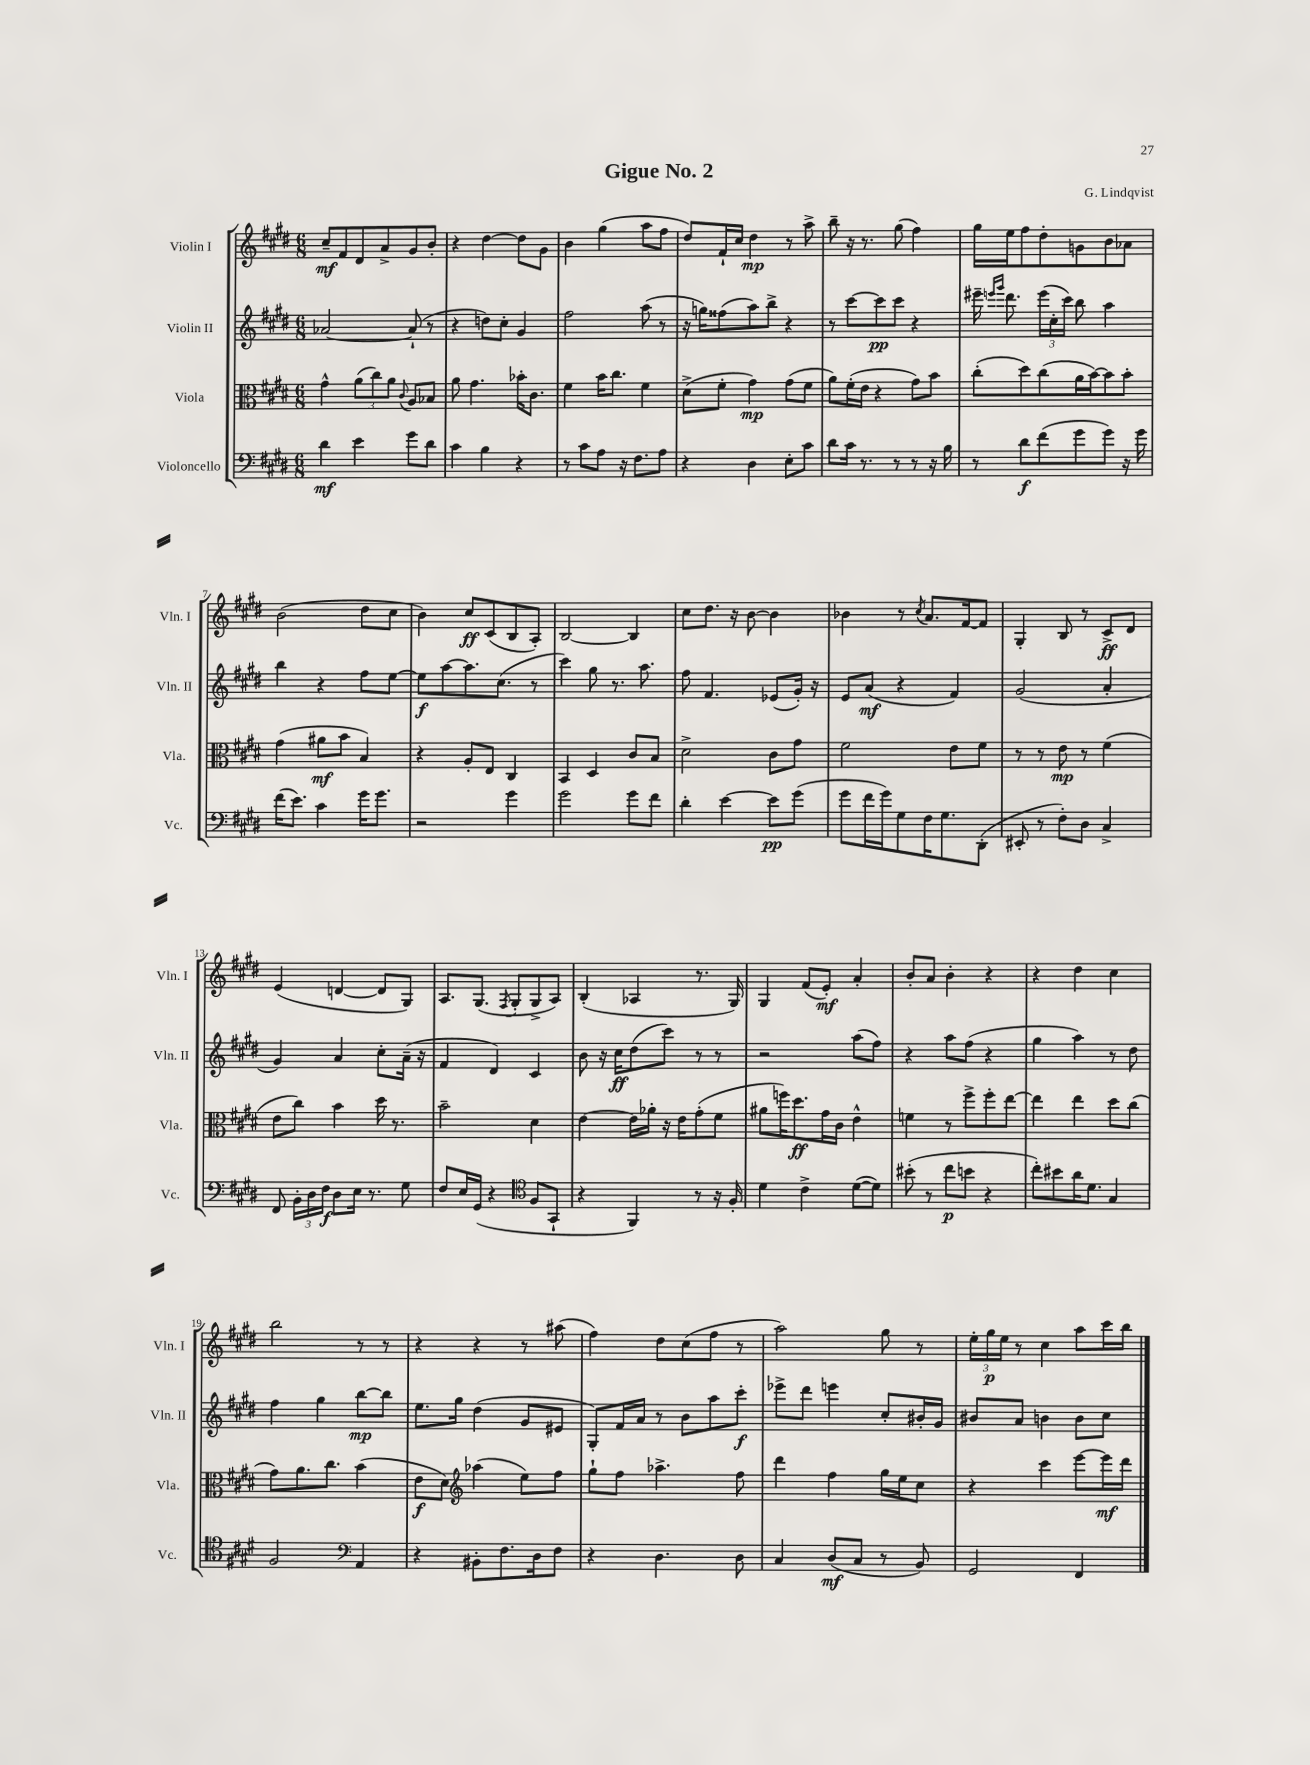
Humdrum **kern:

**kern	**dynam	**kern	**dynam	**kern	**dynam	**kern	**dynam
*part4	*part4	*part3	*part3	*part2	*part2	*part1	*part1
*staff4	*staff4	*staff3	*staff3	*staff2	*staff2	*staff1	*staff1
*I"Violoncello	*	*I"Viola	*	*I"Violin II	*	*I"Violin I	*
*I'Vc.	*	*I'Vla.	*	*I'Vln. II	*	*I'Vln. I	*
*clefF4	*	*clefC3	*	*clefG2	*	*clefG2	*
*k[f#c#g#d#]	*	*k[f#c#g#d#]	*	*k[f#c#g#d#]	*	*k[f#c#g#d#]	*
*M6/8	*	*M6/8	*	*M6/8	*	*M6/8	*
=1	=1	=1	=1	=1	=1	=1	=1
4d#\	mf	4g#^^\	.	[2a-X/	.	8cc#~/L	mf
.	.	.	.	.	.	8f#/	.
4e\	.	(12a\L	.	.	.	8d#/	.
.	.	12cc#\)	.	.	.	.	.
.	.	.	.	.	.	8a^/	.
.	.	12a\J	.	.	.	.	.
.	.	8qqc#/	.	.	.	.	.
8g#\L	.	8A/L	.	(8a-`/]	.	8g#/	.
8d#\J	.	8B-X/J	.	8r	.	8b'/J	.
=2	=2	=2	=2	=2	=2	=2	=2
4c#\	.	8a\	.	4r	.	4r	.
.	.	4.g#\	.	.	.	.	.
4B\	.	.	.	8ddn\L)	.	[4dd#\	.
.	.	.	.	8cc#'\J	.	.	.
4r	.	16b-X'\KL	.	4g#/	.	8dd#\L]	.
.	.	8.c#\J	.	.	.	.	.
.	.	.	.	.	.	8g#\J	.
=3	=3	=3	=3	=3	=3	=3	=3
8r	.	4f#\	.	2ff#\	.	4b\	.
8c#\L	.	.	.	.	.	.	.
8A\J	.	16b\KL	.	.	.	(4gg#\	.
.	.	8.cc#\J	.	.	.	.	.
16r	.	.	.	.	.	.	.
8.F#\L	.	.	.	.	.	.	.
.	.	4f#\	.	(8aa\	.	8aa\L	.
8A\J	.	.	.	8r	.	8ff#\J	.
=4	=4	=4	=4	=4	=4	=4	=4
4r	.	(8d#^\L	.	16r	.	8dd#/L)	.
.	.	.	.	16ggn\KL)	.	.	.
.	.	8f#'\J	.	(8ff##X\	.	16f#`/L	.
.	.	.	.	.	.	16cc#/JJ	.
4D#\	.	4g#\)	mp	8aa\)	.	4dd#\	mp
.	.	.	.	8bb^\J	.	.	.
8E'\L	.	(8g#\L	.	4r	.	8r	.
8c#\J	.	8f#\J	.	.	.	8aa^\	.
=5	=5	=5	=5	=5	=5	=5	=5
8d#\L	.	8a\L)	.	8r	.	8bb~\	.
16c#\Jk	.	(16f#'\L	.	[8ccc#\L	.	16r	.
8.r	.	16e\JJ	.	.	.	8.r	.
.	.	4r	.	8ccc#\]	pp	.	.
8r	.	.	.	8ccc#\J	.	(8gg#\	.
8r	.	8g#\L)	.	4r	.	4ff#\)	.
16r	.	8b\J	.	.	.	.	.
16B\	.	.	.	.	.	.	.
=6	=6	=6	=6	=6	=6	=6	=6
8r	.	(8cc#'\L	.	16eee#X~\	.	16gg#\LL	.
.	.	.	.	16qqeeen/LL	.	.	.
.	.	.	.	16qqggg#/JJ	.	.	.
.	.	.	.	8.ddd#\	.	16ee\J	.
8d#\L	f	8dd#\)	.	.	.	8ff#\	.
(8f#\	.	(8cc#\	.	(24eee\LL	.	8dd#'\	.
.	.	.	.	24cc#'\	.	.	.
.	.	.	.	24ccc#\JJ)	.	.	.
8g#\	.	16a\L	.	8bb\	.	8gn\	.
.	.	[16b\J)	.	.	.	.	.
8g#\J)	.	8b\]	.	4aa\	.	8b\	.
16r	.	8b'\J	.	.	.	8a-X\J	.
16g#\	.	.	.	.	.	.	.
!!LO:LB:g=z
=7	=7	=7	=7	=7	=7	=7	=7
(16f#\KL	.	(4g#\	.	4bb\	.	(2b\	.
8.e\J)	.	.	.	.	.	.	.
4c#\	.	8a#X\L	mf	4r	.	.	.
.	.	8b\J	.	.	.	.	.
16g#\KL	.	4B/)	.	8ff#\L	.	8dd#\L	.
8.g#\J	.	.	.	.	.	.	.
.	.	.	.	[8ee\J	.	8cc#\J	.
=8	=8	=8	=8	=8	=8	=8	=8
2r	.	4r	.	8ee\L]	f	4b\)	.
.	.	.	.	[8aa\	.	.	.
.	.	8A'/L	.	8.aa\]	.	8cc#/L	ff
.	.	8E/J	.	.	.	(8c#/	.
.	.	.	.	(8.cc#\J	.	.	.
4g#\	.	4C#/	.	.	.	8B/	.
.	.	.	.	8r	.	8A'/J)	.
=9	=9	=9	=9	=9	=9	=9	=9
2g#\	.	4BB/	.	4ccc#\)	.	[2B/	.
.	.	4D#/	.	8gg#\	.	.	.
.	.	.	.	8.r	.	.	.
8g#\L	.	8c#/L	.	.	.	4B/]	.
.	.	.	.	8.aa\	.	.	.
8f#\J	.	8B/J	.	.	.	.	.
=10	=10	=10	=10	=10	=10	=10	=10
4d#'\	.	2d#^\	.	8ff#\	.	8cc#\L	.
.	.	.	.	4.f#/	.	8.dd#\J	.
[4e\	.	.	.	.	.	.	.
.	.	.	.	.	.	16r	.
.	.	.	.	.	.	[8b\	.
8e\L]	pp	8c#\L	.	(8e-X/L	.	4b\]	.
(8g#\J	.	8g#\J	.	16g#'/Jk)	.	.	.
.	.	.	.	16r	.	.	.
=11	=11	=11	=11	=11	=11	=11	=11
8g#\L	.	2f#\	.	8e/L	.	4b-X\	.
16f#\L	.	.	.	(8a/J	mf	.	.
16g#\J)	.	.	.	.	.	.	.
8G#\	.	.	.	4r	.	8r	.
.	.	.	.	.	.	8qcc#/	.
16F#\K	.	.	.	.	.	8.a/L	.
8.G#\	.	.	.	.	.	.	.
.	.	8e\L	.	4f#/)	.	.	.
.	.	.	.	.	.	[16f#/k	.
(8DD#'\J	.	8f#\J	.	.	.	8f#/J]	.
=12	=12	=12	=12	=12	=12	=12	=12
8EE#X'/	.	8r	.	(2g#/	.	4G#'/	.
8r	.	8r	.	.	.	.	.
8F#'\L)	.	8e\	mp	.	.	8B/	.
8D#\J	.	8r	.	.	.	8r	.
4C#^/	.	(4f#\	.	4a'/	.	8c#^/L	ff
.	.	.	.	.	.	8d#/J	.
!!LO:LB:g=z
=13	=13	=13	=13	=13	=13	=13	=13
8FF#/	.	8e\L	.	4g#/)	.	(4e/	.
24BB'\LL	.	8cc#\J)	.	.	.	.	.
24D#\	.	.	.	.	.	.	.
24F#\JJ	f	.	.	.	.	.	.
8D#\L	.	4b\	.	4a/	.	[4dn/	.
16E\Jk	.	.	.	.	.	.	.
8.r	.	.	.	.	.	.	.
.	.	16dd#\	.	8cc#'\L	.	8d/L]	.
.	.	8.r	.	.	.	.	.
8G#\	.	.	.	(16a~\Jk	.	8G#/J)	.
.	.	.	.	16r	.	.	.
=14	=14	=14	=14	=14	=14	=14	=14
8F#/L	.	2b~\	.	4f#/	.	8.A/L	.
16E/L	.	.	.	.	.	.	.
(16GG#/JJ	.	.	.	.	.	(8.G#/J	.
4r	.	.	.	4d#/)	.	.	.
.	.	.	.	.	.	8qF#/	.
.	.	.	.	.	.	8G#'/L	.
*clefC4	*	*	*	*	*	*	*
8F#/L	.	4d#\	.	4c#/	.	8G#^/	.
8GG#`/J	.	.	.	.	.	8A/J)	.
=15	=15	=15	=15	=15	=15	=15	=15
4r	.	[4e\	.	8b\	.	(4B'/	.
.	.	.	.	16r	.	.	.
.	.	.	.	16cc#\KL	ff	.	.
4FF#/)	.	16e\LL]	.	(8dd#\	.	4A-X/	.
.	.	16a-X'\JJ	.	.	.	.	.
.	.	16r	.	8ccc#\J)	.	.	.
.	.	16e\KL	.	.	.	.	.
8r	.	(8g#'\	.	8r	.	8.r	.
16r	.	8f#\J	.	8r	.	.	.
16F#'/	.	.	.	.	.	16G#/)	.
=16	=16	=16	=16	=16	=16	=16	=16
4d#\	.	8a#X\L	.	2r	.	4G#/	.
.	.	16ffn\K)	.	.	.	.	.
.	.	8.dd#\	ff	.	.	.	.
4c#^\	.	.	.	.	.	(8f#/L	.
.	.	16g#\L	.	.	.	8e'/J)	mf
.	.	16c#\JJ	.	.	.	.	.
([8d#\L	.	4e^^\	.	(8aa\L	.	4a'/	.
8d#\J])	.	.	.	8ff#\J)	.	.	.
=17	=17	=17	=17	=17	=17	=17	=17
(8b#X'\	.	4fn\	.	4r	.	8b'/L	.
8r	.	.	.	.	.	8a/J	.
8cc#\L	p	8r	.	8aa\L	.	4b'\	.
8bn\J	.	8ff#^\L	.	(8ff#\J	.	.	.
4r	.	8ff#'\	.	4r	.	4r	.
.	.	[8ee\J	.	.	.	.	.
=18	=18	=18	=18	=18	=18	=18	=18
8cc#'\L)	.	4ee\]	.	4gg#\	.	4r	.
8b#X\	.	.	.	.	.	.	.
16a\K	.	4ee\	.	4aa\)	.	4dd#\	.
8.d#\J	.	.	.	.	.	.	.
4G#/	.	8dd#\L	.	8r	.	4cc#\	.
.	.	(8cc#\J	.	8dd#\	.	.	.
!!LO:LB:g=z
=19	=19	=19	=19	=19	=19	=19	=19
2F#/	.	8g#\L)	.	4ff#\	.	2bb\	.
.	.	8.a\	.	.	.	.	.
.	.	.	.	4gg#\	.	.	.
.	.	8.cc#\J	.	.	.	.	.
*clefF4	*	*	*	*	*	*	*
4AA/	.	(4b\	.	[8bb\L	mp	8r	.
.	.	.	.	8bb\J]	.	8r	.
=20	=20	=20	=20	=20	=20	=20	=20
4r	.	8e\L	f	8.ee\L	.	4r	.
.	.	8d#\J)	.	.	.	.	.
.	.	.	.	16gg#\Jk	.	.	.
*	*	*clefG2	*	*	*	*	*
8BB#X'\L	.	(4aa-X\	.	(4dd#\	.	4r	.
8.F#\	.	.	.	.	.	.	.
.	.	8ee\L)	.	8g#/L	.	8r	.
16D#\k	.	.	.	.	.	.	.
8F#\J	.	8ff#\J	.	8e#X/J	.	(8aa#X\	.
=21	=21	=21	=21	=21	=21	=21	=21
4r	.	8gg#`\L	.	8G#'/L)	.	4ff#\)	.
.	.	8ff#\J	.	16f#/L	.	.	.
.	.	.	.	16a/JJ	.	.	.
4.D#\	.	4.aa-X^\	.	8r	.	8dd#\L	.
.	.	.	.	8b\L	.	(8cc#\	.
.	.	.	.	8aa\	.	8ff#\J	.
8D#\	.	8ff#\	.	8ccc#'\J	f	8r	.
=22	=22	=22	=22	=22	=22	=22	=22
4C#/	.	4ddd#\	.	8eee-X^\L	.	2aa\)	.
.	.	.	.	8ddd#\J	.	.	.
(8D#/L	mf	4ff#\	.	4eeen\	.	.	.
8C#/J	.	.	.	.	.	.	.
8r	.	16gg#\LL	.	8cc#'/L	.	8gg#\	.
.	.	16ee\J	.	.	.	.	.
8BB/)	.	8cc#\J	.	16b#X'/L	.	8r	.
.	.	.	.	16g#/JJ	.	.	.
=23	=23	=23	=23	=23	=23	=23	=23
2GG#/	.	4r	.	8b#X/L	.	24ee'\LL	.
.	.	.	.	.	.	24gg#\	p
.	.	.	.	.	.	24ee\JJ	.
.	.	.	.	8a/J	.	8r	.
.	.	4ccc#\	.	4bn\	.	4cc#\	.
4FF#/	.	[8eee\L	.	8b\L	.	8aa\L	.
.	.	16eee\L]	mf	8cc#\J	.	16ccc#\L	.
.	.	16ddd#\JJ	.	.	.	16bb\JJ	.
==	==	==	==	==	==	==	==
*-	*-	*-	*-	*-	*-	*-	*-
